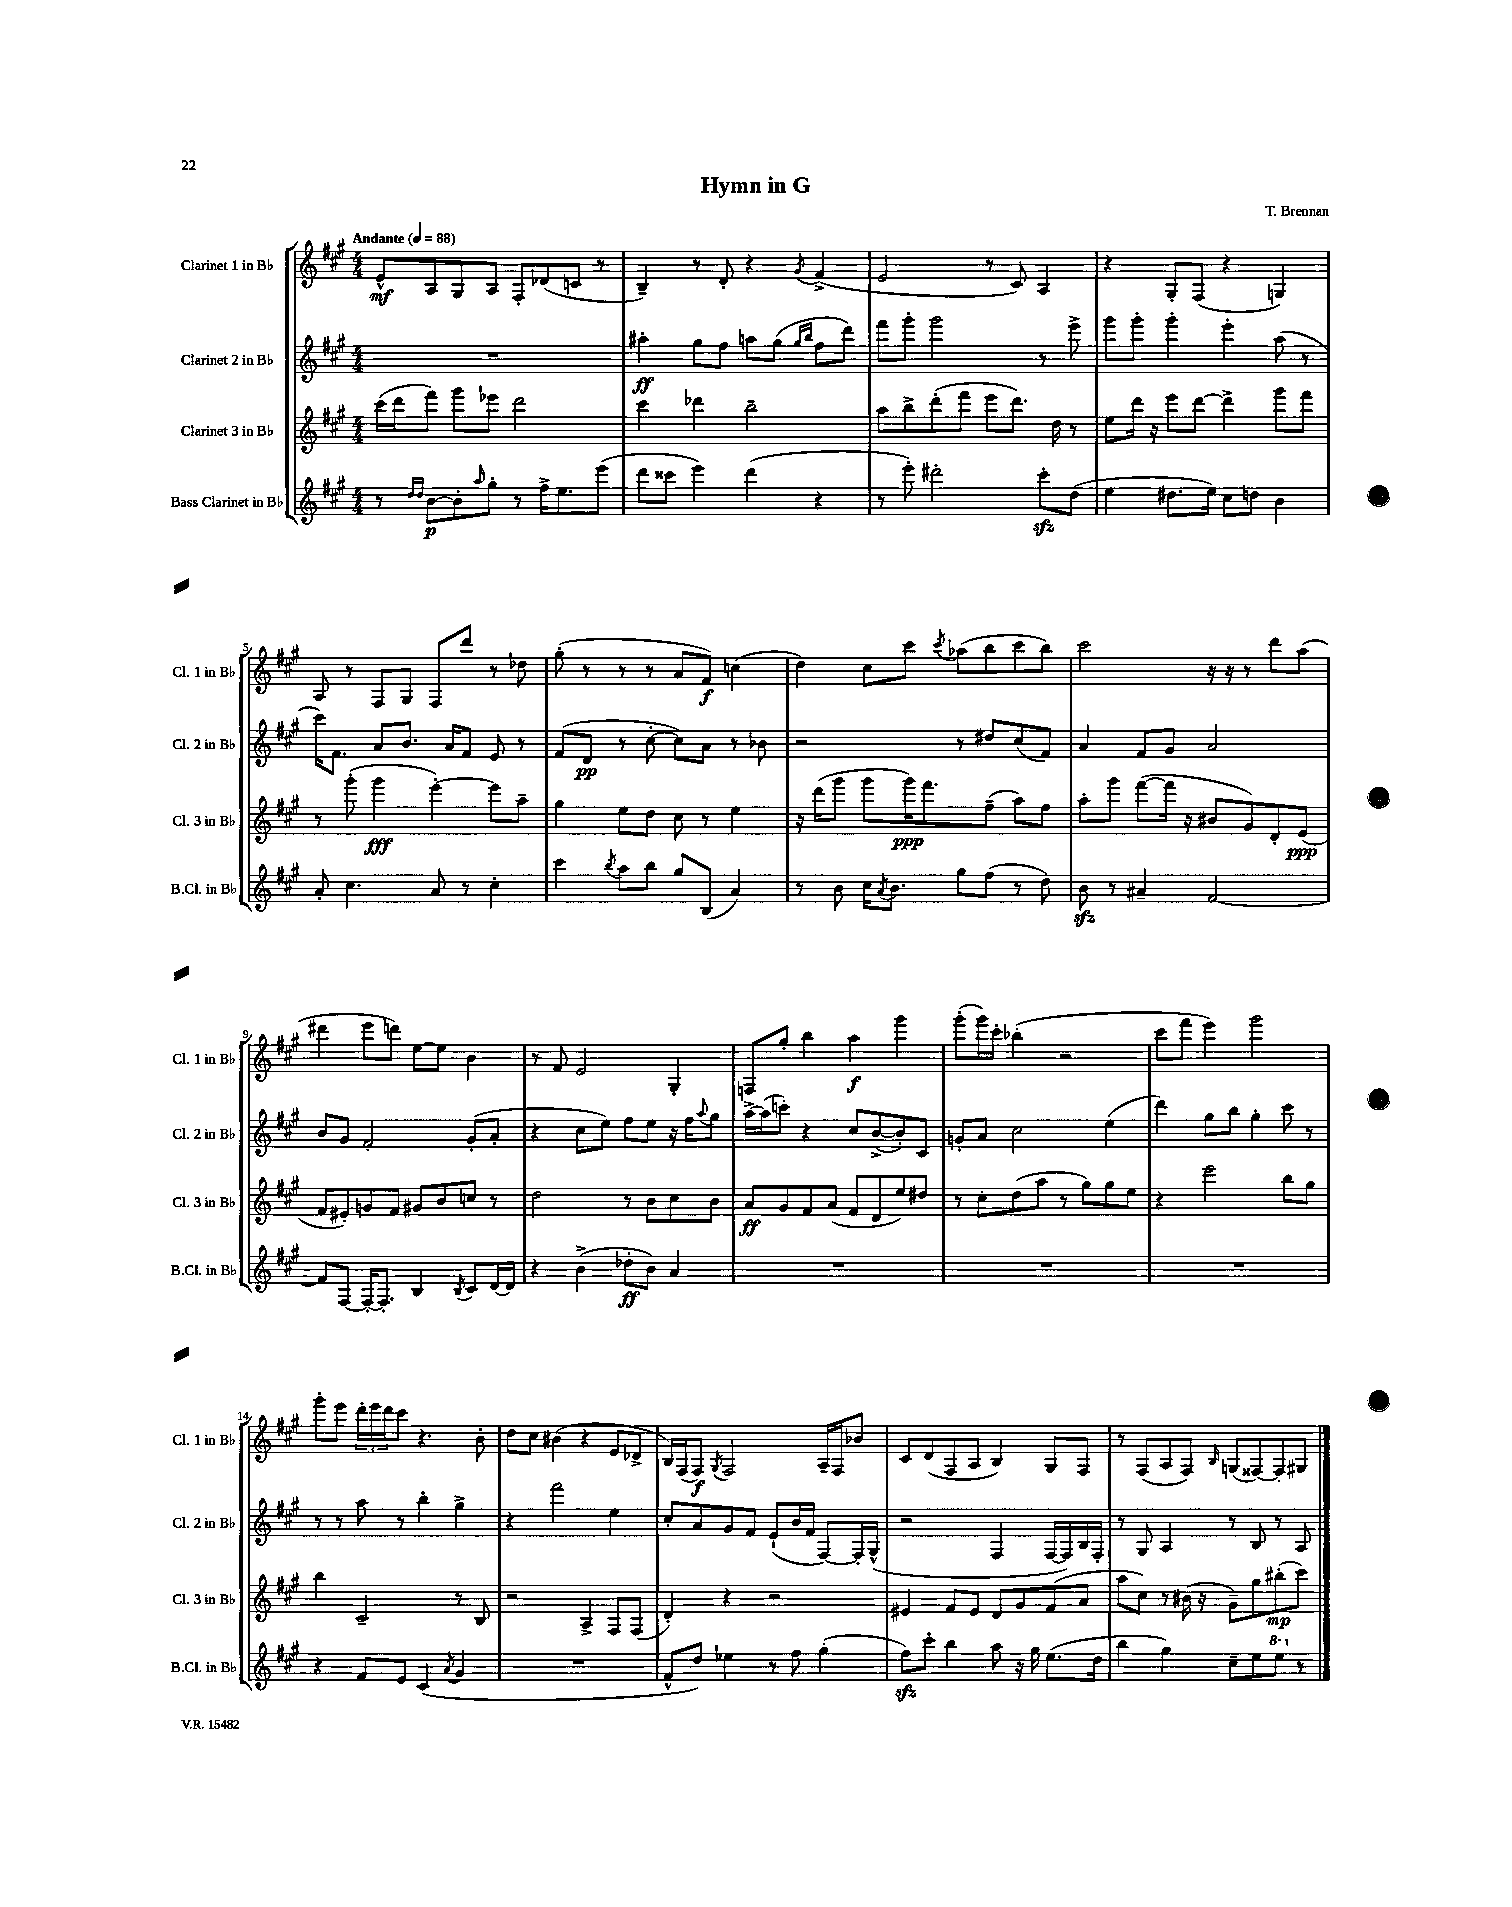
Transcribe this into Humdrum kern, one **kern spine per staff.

**kern	**dynam	**kern	**dynam	**kern	**dynam	**kern	**dynam
*part4	*part4	*part3	*part3	*part2	*part2	*part1	*part1
*staff4	*staff4	*staff3	*staff3	*staff2	*staff2	*staff1	*staff1
*I"Bass Clarinet in B♭	*	*I"Clarinet 3 in B♭	*	*I"Clarinet 2 in B♭	*	*I"Clarinet 1 in B♭	*
*I'B.Cl. in B♭	*	*I'Cl. 3 in B♭	*	*I'Cl. 2 in B♭	*	*I'Cl. 1 in B♭	*
*clefG2	*	*clefG2	*	*clefG2	*	*clefG2	*
*k[f#c#g#]	*	*k[f#c#g#]	*	*k[f#c#g#]	*	*k[f#c#g#]	*
*M4/4	*	*M4/4	*	*M4/4	*	*M4/4	*
*MM88	*	*MM88	*	*MM88	*	*MM88	*
=1	=1	=1	=1	=1	=1	=1	=1
!	!	!	!	!	!	!LO:TX:a:B:t=Andante	!
8r	.	(16ccc#\LL	.	1r	.	8e^^/L	mf
.	.	16ddd\J	.	.	.	.	.
16qqdd/LL	.	.	.	.	.	.	.
16qqdd/JJ	.	.	.	.	.	.	.
[8b\L	p	8fff#\J)	.	.	.	8A/	.
8b'\]	.	8ggg#\L	.	.	.	8G#/	.
16qqaa/	.	.	.	.	.	.	.
8gg#'\J	.	8eee-X\J	.	.	.	8A/J	.
8r	.	2ddd\	.	.	.	8F#'/L	.
16ff#^\KL	.	.	.	.	.	(8d-X/	.
8.ee\	.	.	.	.	.	.	.
.	.	.	.	.	.	8cn/J	.
(8eee\J	.	.	.	.	.	8r	.
=2	=2	=2	=2	=2	=2	=2	=2
8ddd\L	.	4ccc#\	.	4aa#X'\	ff	4B~/)	.
8ccc##X\J	.	.	.	.	.	.	.
4eee\)	.	4ddd-X\	.	8gg#\L	.	8r	.
.	.	.	.	8ff#\J	.	8d'/	.
(4ddd\	.	2bb~\	.	8aan\L	.	4r	.
.	.	.	.	(8gg#\J	.	.	.
.	.	.	.	16qqgg#/LL	.	.	.
.	.	.	.	16qqbb/JJ	.	8qg#/	.
4r	.	.	.	8ff#\L	.	(4f#^/	.
.	.	.	.	8ddd\J)	.	.	.
=3	=3	=3	=3	=3	=3	=3	=3
8r	.	8aa\L	.	8fff#\L	.	2e/	.
8eee'\)	.	8bb^\	.	8ggg#'\J	.	.	.
2ddd#X'\	.	(8ddd'\	.	2ggg#\	.	.	.
.	.	8fff#\J	.	.	.	.	.
.	.	8eee\L	.	.	.	8r	.
.	.	8.ddd\J)	.	.	.	8c#/)	.
8ccc#zz'\L	.	.	.	8r	.	4A/	.
.	.	16dd\	.	.	.	.	.
(8dd\J	.	8r	.	8eee^\	.	.	.
=4	=4	=4	=4	=4	=4	=4	=4
4ee\	.	8ee\L	.	8ggg#\L	.	4r	.
.	.	16ddd\Jk	.	8ggg#'\J	.	.	.
.	.	16r	.	.	.	.	.
8.dd#X\L	.	8eee\L	.	4ggg#'\	.	8G#'/L	.
.	.	[8ddd\J	.	.	.	(8F#/J	.
16ee\Jk)	.	.	.	.	.	.	.
8cc#\L	.	4ddd^\]	.	4eee'\	.	4r	.
8ddn\J	.	.	.	.	.	.	.
4b\	.	8ggg#\L	.	(8aa\	.	4Gn/)	.
.	.	8fff#\J	.	8r	.	.	.
!!LO:LB:g=z
=5	=5	=5	=5	=5	=5	=5	=5
8a'/	.	8r	.	16ccc#\KL)	.	8A/	.
.	.	.	.	8.f#\J	.	.	.
4.cc#\	.	(8ggg#'\	.	.	.	8r	.
.	.	4ggg#\	fff	8a/L	.	8F#/L	.
.	.	.	.	8.b/J	.	8G#/J	.
8a/	.	[4eee'\)	.	.	.	8F#/L	.
.	.	.	.	16a/KL	.	.	.
8r	.	.	.	8f#/J	.	8ddd/J	.
4cc#'\	.	8eee\L]	.	8e/	.	8r	.
.	.	8aa~\J	.	8r	.	8dd-X\	.
=6	=6	=6	=6	=6	=6	=6	=6
4ccc#\	.	4gg#\	.	(8f#/L	.	(8gg#'\	.
.	.	.	.	8d/J	pp	8r	.
8qbb/	.	.	.	.	.	.	.
8aa\L	.	8ee\L	.	8r	.	8r	.
8bb\J	.	8dd\J	.	[8cc#'\	.	8r	.
8gg#/L	.	8cc#\	.	8cc#\L])	.	8a/L	.
(8B/J	.	8r	.	8a\J	.	8f#/J)	f
4a/)	.	4ee\	.	8r	.	(4ccn\	.
.	.	.	.	8b-X\	.	.	.
=7	=7	=7	=7	=7	=7	=7	=7
8r	.	16r	.	2r	.	4dd\)	.
.	.	(16ddd\KL	.	.	.	.	.
8b\	.	8ggg#\J	.	.	.	.	.
16cc#\KL	.	8ggg#\L	.	.	.	8cc#\L	.
8qa/	.	.	.	.	.	.	.
8.b\J	.	.	.	.	.	.	.
.	.	16ggg#\K)	ppp	.	.	8ccc#\J	.
.	.	8.fff#\	.	.	.	.	.
.	.	.	.	.	.	8qccc#/	.
8gg#\L	.	.	.	8r	.	(8aa-X\L	.
(8ff#\J	.	(8ff#~\J	.	8dd#X/L	.	8bb\	.
8r	.	8aa\L)	.	(8cc#/	.	8ccc#\	.
8dd\)	.	8ff#\J	.	8f#/J)	.	8bb\J)	.
=8	=8	=8	=8	=8	=8	=8	=8
8bzz\	.	8aa'\L	.	4a/	.	2ccc#\	.
8r	.	8ggg#\J	.	.	.	.	.
4a#X~/	.	([8fff#\L	.	8f#/L	.	.	.
.	.	16fff#\Jk]	.	8g#/J	.	.	.
.	.	16r	.	.	.	.	.
[2f#/	.	8b#X/L	.	2a/	.	16r	.
.	.	.	.	.	.	16r	.
.	.	8g#/)	.	.	.	8r	.
.	.	8d'/	.	.	.	8ddd\L	.
.	.	(8e/J	ppp	.	.	(8aa\J	.
!!LO:LB:g=z
=9	=9	=9	=9	=9	=9	=9	=9
8f#/L]	.	8f#/L	.	8b/L	.	4ddd#X\	.
[8F#/J	.	8e#X'/)	.	8g#/J	.	.	.
16F#'/KL_	.	8gn/	.	2f#'/	.	8eee\L	.
8.F#'/J]	.	.	.	.	.	.	.
.	.	8f#/J	.	.	.	8dddn\J)	.
4B/	.	8g#X/L	.	.	.	[8ee\L	.
.	.	8b/	.	.	.	8ee\J]	.
8qB/	.	.	.	.	.	.	.
8c#/L	.	8ccn/J	.	(8g#'/L	.	4b\	.
[16d/L	.	8r	.	8a'/J	.	.	.
16d/JJ]	.	.	.	.	.	.	.
=10	=10	=10	=10	=10	=10	=10	=10
4r	.	2dd\	.	4r	.	8r	.
.	.	.	.	.	.	8f#/	.
(4b^\	.	.	.	8cc#\L	.	2e/	.
.	.	.	.	8ee\J)	.	.	.
8dd-X'\L	ff	8r	.	8ff#\L	.	.	.
8b\J)	.	8b\L	.	8ee\J	.	.	.
4a/	.	8cc#\	.	16r	.	4G#'/	.
.	.	.	.	16ff#\KL	.	.	.
.	.	.	.	8qqaa/	.	.	.
.	.	8b\J	.	8gg#\J	.	.	.
=11	=11	=11	=11	=11	=11	=11	=11
1r	.	8a/L	ff	[16aa^\LL	.	8Fn/L	.
.	.	.	.	(16aa\J]	.	.	.
.	.	8g#/	.	8cccn'\J)	.	8gg#'/J	.
.	.	8f#/	.	4r	.	4bb\	.
.	.	(8a/J	.	.	.	.	.
.	.	8f#/L	.	8cc#/L	.	4aa\	f
.	.	8d/	.	([8b^/	.	.	.
.	.	8ee/)	.	8b'/])	.	4ggg#\	.
.	.	8dd#X/J	.	8c#/J	.	.	.
=12	=12	=12	=12	=12	=12	=12	=12
1r	.	8r	.	8gn'/L	.	(8ggg#'\L	.
.	.	8cc#'\L	.	8a/J	.	16ggg#\L)	.
.	.	.	.	.	.	16ccc#'\JJ	.
.	.	(8dd\	.	2cc#\	.	(4bb-X'\	.
.	.	8aa\J	.	.	.	.	.
.	.	8r	.	.	.	2r	.
.	.	8gg#\L)	.	.	.	.	.
.	.	8gg#\	.	(4ee\	.	.	.
.	.	8ee\J	.	.	.	.	.
=13	=13	=13	=13	=13	=13	=13	=13
1r	.	4r	.	4ddd\)	.	8ccc#\L	.
.	.	.	.	.	.	8fff#\J	.
.	.	2eee\	.	8gg#\L	.	4eee\)	.
.	.	.	.	8bb\J	.	.	.
.	.	.	.	4gg#'\	.	2ggg#\	.
.	.	8bb\L	.	8ccc#\	.	.	.
.	.	8gg#\J	.	8r	.	.	.
!!LO:LB:g=z
=14	=14	=14	=14	=14	=14	=14	=14
4r	.	4bb\	.	8r	.	8ggg#'\L	.
.	.	.	.	8r	.	8eee\J	.
8f#/L	.	2c#~/	.	8aa\	.	24ddd'\LL	.
.	.	.	.	.	.	24eee\	.
.	.	.	.	.	.	24ddd\J	.
8e/J	.	.	.	8r	.	8ccc#\J	.
(4c#/	.	.	.	4bb'\	.	4.r	.
8qa/	.	.	.	.	.	.	.
4g#/	.	8r	.	4gg#^\	.	.	.
.	.	8B/	.	.	.	8b'\	.
=15	=15	=15	=15	=15	=15	=15	=15
1r	.	2r	.	4r	.	8dd\L	.
.	.	.	.	.	.	8cc#\J	.
.	.	.	.	2fff#\	.	(4b#X\	.
.	.	4A^/	.	.	.	4r	.
.	.	8F#/L	.	4ee\	.	8e/L	.
.	.	(8F#/J	.	.	.	8d-X^/J	.
=16	=16	=16	=16	=16	=16	=16	=16
8f#^^/L	.	4d'/)	.	8cc#'/L	.	16B/LL)	.
.	.	.	.	.	.	(16F#/J	.
8dd/J)	.	.	.	8a/	.	8F#/J)	f
.	.	.	.	.	.	8qG#/	.
4ee-X\	.	4r	.	8g#/	.	2F#/	.
.	.	.	.	8f#/J	.	.	.
8r	.	2r	.	(8e`/L	.	.	.
8ff#\	.	.	.	16b/L	.	.	.
.	.	.	.	16f#/JJ	.	.	.
(4gg#'\	.	.	.	[8F#/L)	.	16A~/LL	.
.	.	.	.	.	.	16F#/J	.
.	.	.	.	16F#'/L]	.	8b-X/J	.
.	.	.	.	(16G#^^/JJ	.	.	.
=17	=17	=17	=17	=17	=17	=17	=17
8ff#zz\L)	.	4e#X/	.	2r	.	8c#/L	.
8ccc#'\J	.	.	.	.	.	(8d/	.
4bb\	.	8f#/L	.	.	.	8F#/	.
.	.	8e#/J	.	.	.	8A/J	.
8aa\	.	8d/L	.	4F#/	.	4B/)	.
16r	.	8g#/	.	.	.	.	.
16gg#\	.	.	.	.	.	.	.
(8.ee\L	.	(8f#/	.	[16F#/LL	.	8G#/L	.
.	.	.	.	16F#/])	.	.	.
.	.	8a/J	.	16B/	.	8F#/J	.
16dd\Jk	.	.	.	16F#'/JJ	.	.	.
=18	=18	=18	=18	=18	=18	=18	=18
4bb\	.	8aa\L	.	8r	.	8r	.
.	.	8cc#\J)	.	8G#/	.	(8F#/L	.
4gg#\)	.	8r	.	4A/	.	8A/	.
.	.	(16b#X\	.	.	.	8F#/J)	.
.	.	16r	.	.	.	.	.
.	.	.	.	.	.	16qqB/	.
8cc#~\L	.	8g#~\L)	.	8r	.	(8Gn/L	.
8ee\	.	8gg#\	.	8B/	.	[8F##X/)	.
*8va	*	*	*	*	*	*	*
8eee\J	.	(8bb#X'\	mp	8r	.	8F##'/]	.
*X8va	*	*	*	*	*	*	*
8r	.	8ccc#\J)	.	8A/	.	8G#X/J	.
==	==	==	==	==	==	==	==
*-	*-	*-	*-	*-	*-	*-	*-
